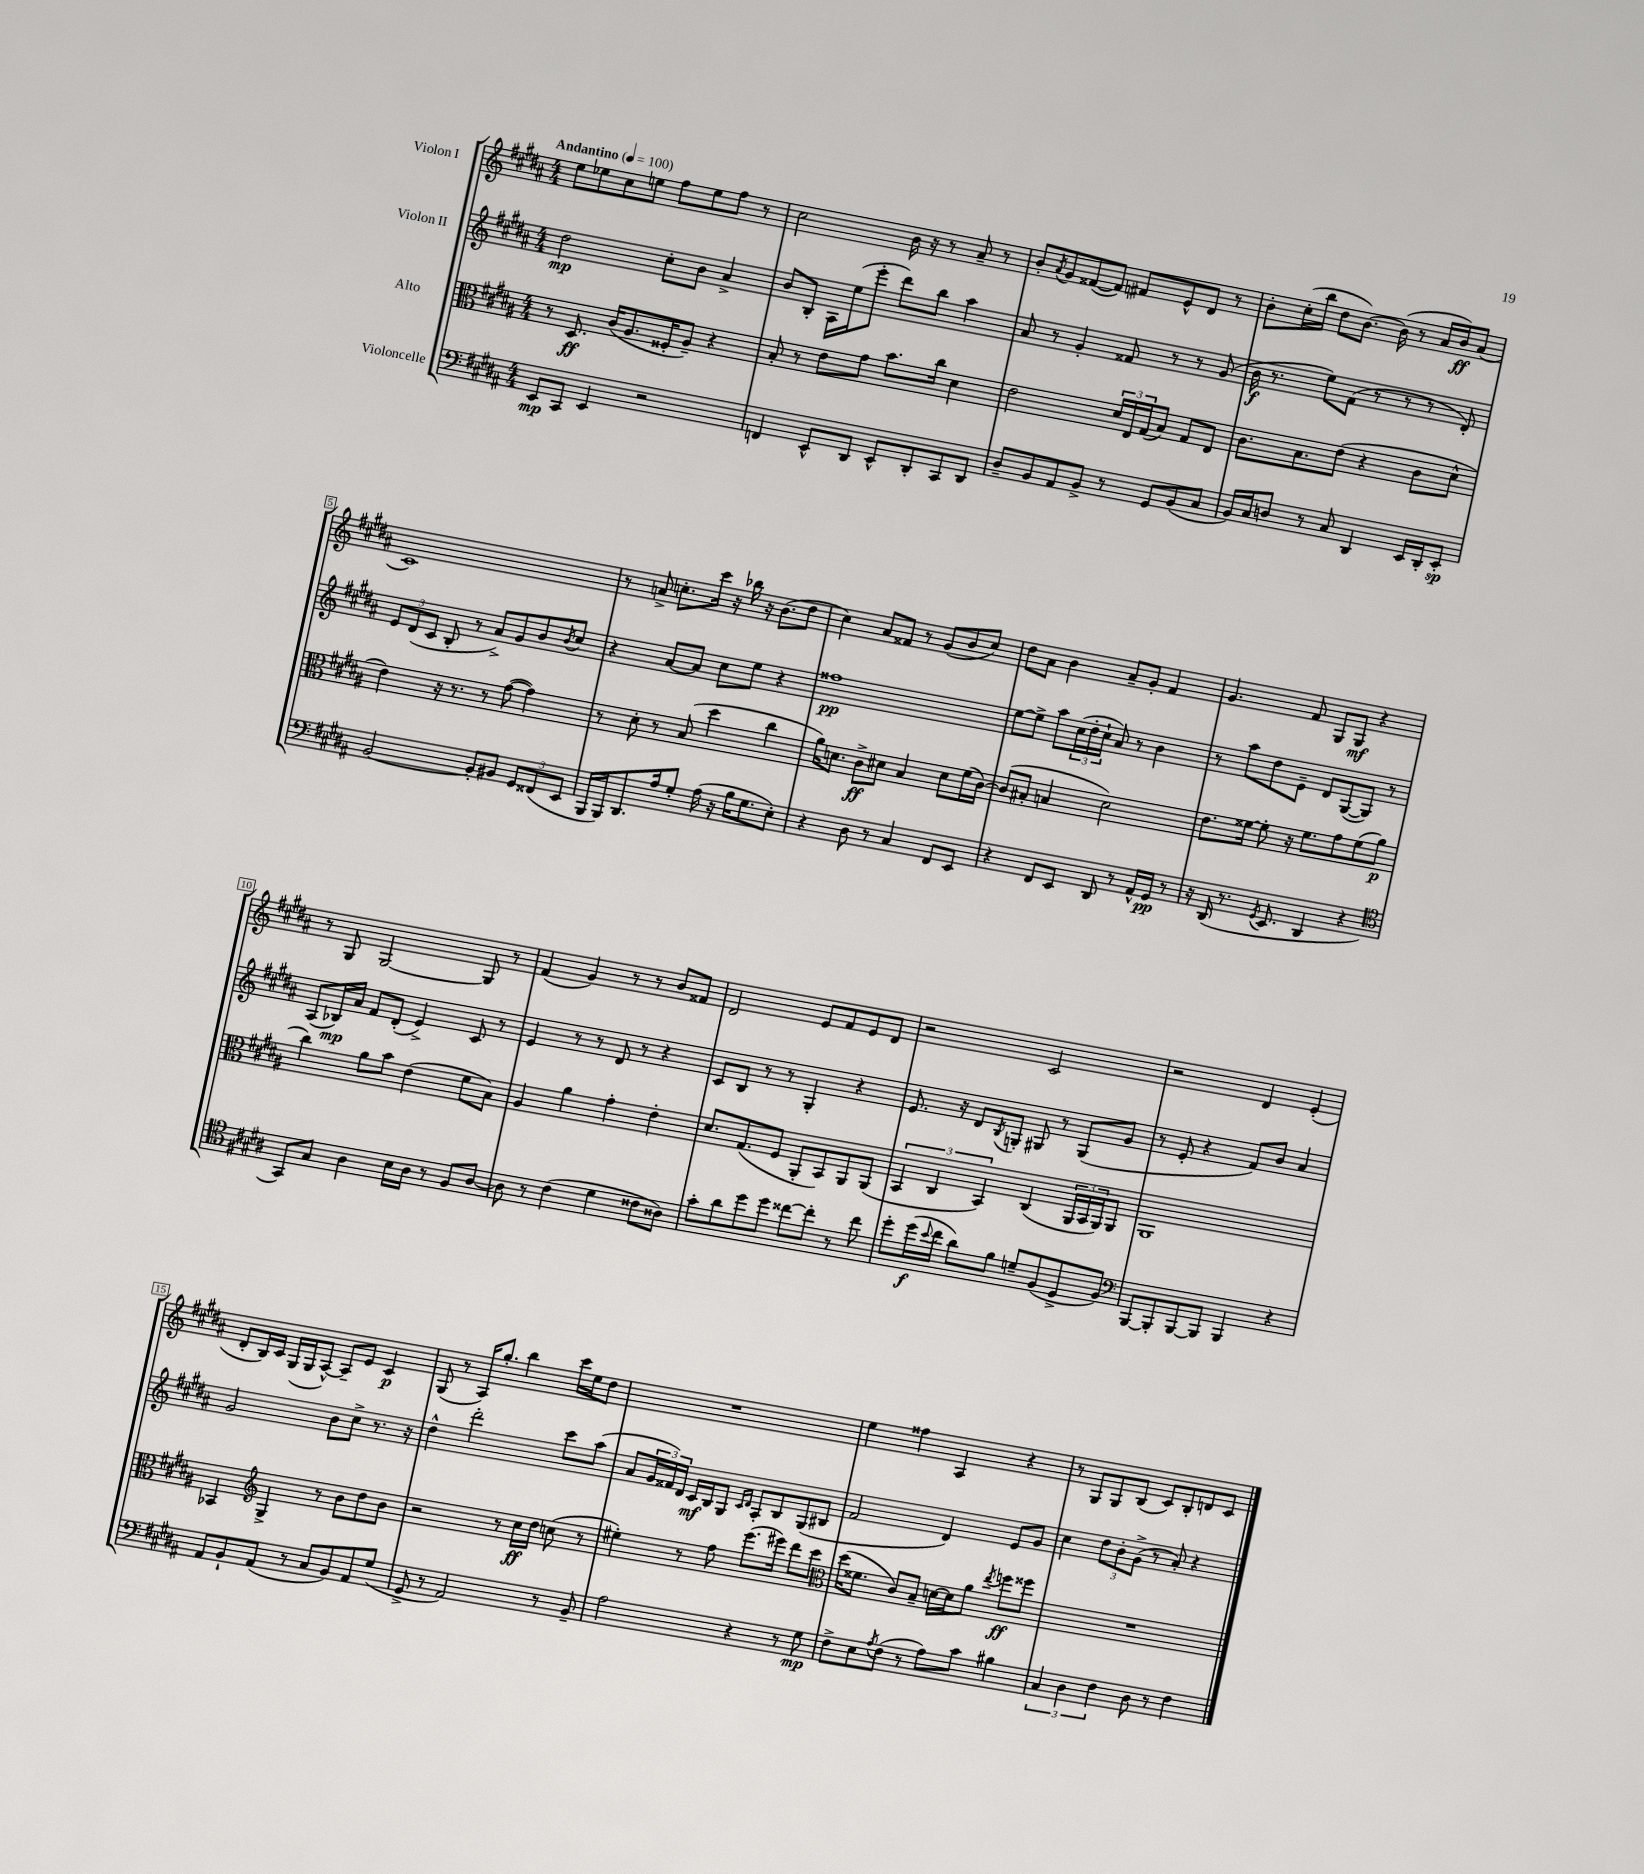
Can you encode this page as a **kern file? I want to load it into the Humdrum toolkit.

**kern	**kern	**kern	**kern
*staff4	*staff3	*staff2	*staff1
*clefF4	*clefC3	*clefG2	*clefG2
*k[f#c#g#d#a#]	*k[f#c#g#d#a#]	*k[f#c#g#d#a#]	*k[f#c#g#d#a#]
*M4/4	*M4/4	*M4/4	*M4/4
*MM100	*MM100	*MM100	*MM100
8EE	8r	2dd#	8ee
8CC#	8.D#	.	8ee-
4EE	.	.	8cc#
.	(16c#	.	.
.	8.A#	.	8ee
2r	.	8cc#'	8ff#
.	16F##'	.	.
.	8A#~)	8b	8ee
.	4r	4a#^	8ff#
.	.	.	8r
=	=	=	=
4FF	8B'	8b	2cc#
.	8r	8B'	.
8EE^^	8e	16A#	.
.	.	(16ee	.
8DD#	8g#	8eee'	.
8EE^^	8.b	8ddd#)	16b
.	.	.	16r
8DD#'	.	8bb	8r
.	16cc#	.	.
8CC#	4d#	4aa#	8a#~
8DD#	.	.	8r
=	=	=	=
8D#~	2e	8a#	8b'
.	.	.	8qa#
8BB	.	8r	8g#
8AA#	.	4g#'	([8f##
8BB^	.	.	8f##])
8r	24d#	8f##	8f#
.	24E	.	.
.	(24G#	.	.
8GG#	8B)	8r	8e^^
(8BB	8G#	8r	8d#
8C#	8E	(8g#	8r
=	=	=	=
16BB)	8.c#	16b	8b'
16C#	.	8.r	.
8D	.	.	(16cc#'
.	8.B	.	16bb
8r	.	8ee)	8dd#
8C#	(8e	(8f#	[8.b)
4DD#	4r	8r	.
.	.	.	(16b]
.	.	8r	8r
16EE	8c#	8r	16a#
16DD#'	.	.	16b)
8EE'	8d#^^	8d#')	(8a#
=	=	=	=
[2BB	4e)	12e	1c#)
.	.	(12d#	.
.	.	12c#	.
.	16r	8B'	.
.	8.r	.	.
.	.	8r	.
8BB']	8r	8a#^)	.
8BB#	([8g#	8g#	.
12GG#	4g#])	8b	.
(12FF##	.	.	.
.	.	8qb	.
.	.	8cc#	.
12EE	.	.	.
=	=	=	=
16BBB	8r	4r	8r
16BBB)	.	.	.
8.DD#	8d#'	.	8a^
.	8r	[8a#	8.cc'
16A#	.	.	.
8G#'	(8B	8a#]	.
.	.	.	16ccc#
(16A#	4dd#	8cc#	16r
16r	.	.	16bb-
16B	.	8ee	16r
8.G#	.	.	(8.b
.	4cc#	4r	.
8E')	.	.	8dd#
=	=	=	=
4r	16a#)	1ff##	4cc#)
.	8.d	.	.
8D#	8c#^	.	8a#
8r	8d#	.	8f##
4C#	4B	.	8r
.	.	.	(8g#
8FF#	8d#	.	8b
8EE	(16f#	.	8cc#)
.	[16c#)	.	.
=	=	=	=
4r	(8c#]	[8ee	8dd#
.	8B#'	8ee^]	8a#
8FF#	4B	8aa#	4b
8EE	.	(24cc#	.
.	.	24dd#'	.
.	.	24cc#`	.
8DD#	2d#)	8a#)	8a#~
8r	.	8r	8g#'
16AA#^^	.	4b	4f#
16GG#	.	.	.
8r	.	.	.
=	=	=	=
16r	8.e	8r	4.g#
(16DD#	.	.	.
8.r	.	8aa#	.
.	[16f##	.	.
.	8f##']	8dd#	.
8qGG#	.	.	.
8.EE	.	.	.
.	16r	8e~	8f#
.	8.f##	.	.
4DD#	.	8d#	8G#
.	8g#	([8G#	8G#
4r	(8f##	8G#])	4r
.	8a#	8r	.
=	=	=	=
*clefC4	*	*	*
8GG#)	4cc#)	(8A#	8r
8G#	.	16B-)	8G#
.	.	16a#	.
4A#	8a#	8f#	[2G#
.	8b	(8d#'	.
16B	(4e	4e^)	.
16A#	.	.	.
8r	.	.	.
8F#	8f#	8c#	8G#]
[8A#	8B)	8r	8r
=	=	=	=
8A#]	4A#	4e	(4f#
8r	.	.	.
(4c#	4a#	8r	4g#)
.	.	8r	.
4d#	4g#'	8d#	8r
.	.	8r	8r
8c##	4e'	4r	8b
8A##)	.	.	8f##
=	=	=	=
8g#'	8.d#	8c#	2d#
8a#	.	8B	.
.	(8.G#	.	.
8dd#	.	8r	.
8dd#	8F#	8r	.
[8cc##	8AA#'	4G#'	8e
8cc##']	8BB)	.	8f#
8r	8AA#	4r	8e
8cc##	(8AA#	.	8d#
=	=	=	=
8dd#'	6BB	8.e	2r
(16dd#	.	.	.
.	6C#	.	.
8qqb	.	.	.
16cc#	.	16r	.
8a#)	.	8d#	.
.	6BB)	.	.
.	.	8qB	.
8f#	.	8G'	.
8d~	(4C#	8G#	2c#
(8F#	.	8r	.
8D#^	24AA#	(8G#	.
.	24BB	.	.
.	24AA#)	.	.
8F#)	8AA#	8g#	.
=	=	=	=
*clefF4	*	*	*
[8BBB	1AA#	8r	2r
8BBB']	.	8e'	.
[8BBB	.	4r	.
8BBB]	.	.	.
4BBB	.	8f#)	4d#
.	.	8b	.
4r	.	4a#	(4e'
=	=	=	=
8AA#	4BB-	2g#	8d#'
8BB`	.	.	16B)
.	.	.	16c#
*	*clefG2	*	*
(8AA#	4G#^	.	(16G#
.	.	.	16G#
8r	.	.	[8A#^^)
8C#	8r	8b	8A#~]
8BB)	8b	8cc#^	8e
8AA#	8dd#	8.r	4c#
(8G#	8b	.	.
.	.	16r	.
=	=	=	=
8GG#^	2r	4dd#^^	(8G#
8r	.	.	8r
2AA#)	.	2ddd#'	16A#)
.	.	.	8.gg#'
.	8r	.	4bb
.	16cc#	.	.
.	16dd#	.	.
8r	(8cc	8ccc#	16ccc#
.	.	.	16ee
8BB~	8r	(8aa#	8dd#
=	=	=	=
2A#	4ee#')	8a#	1r
.	.	24g#	.
.	.	24f##)	.
.	.	24d#	.
.	8r	16c#	.
.	.	16B	.
.	8ff#	8G#	.
.	.	16qqc#	.
.	.	16qqd#	.
4r	(8.eee	8A#'	.
.	.	8B	.
.	16eee#)	.	.
8r	8ddd#	(8G#	.
8G#	8ccc#	8B#	.
=	=	=	=
*	*clefC3	*	*
8F#^	(16dd#	2f#	4ee
.	8.f##	.	.
8E	.	.	.
8qA#	.	.	.
(8F#	8c#)	.	4ff##
8r	8B~	.	.
8A#)	[16d	4d#)	4A#
.	16d]	.	.
8c#	8a#	.	.
.	8qee	.	.
4B#	8ff	8e	4r
.	8ff##	8g#	.
=	=	=	=
6C#	1r	4cc#	8r
.	.	.	8G#
6D#	.	.	.
.	.	12dd#	8G#
6F#	.	12b'	.
.	.	.	(8B
.	.	(12g#^	.
8D#	.	8r	8c#)
8r	.	8a#')	8B'
4F#	.	4r	8d
.	.	.	8c#
==	==	==	==
*-	*-	*-	*-
